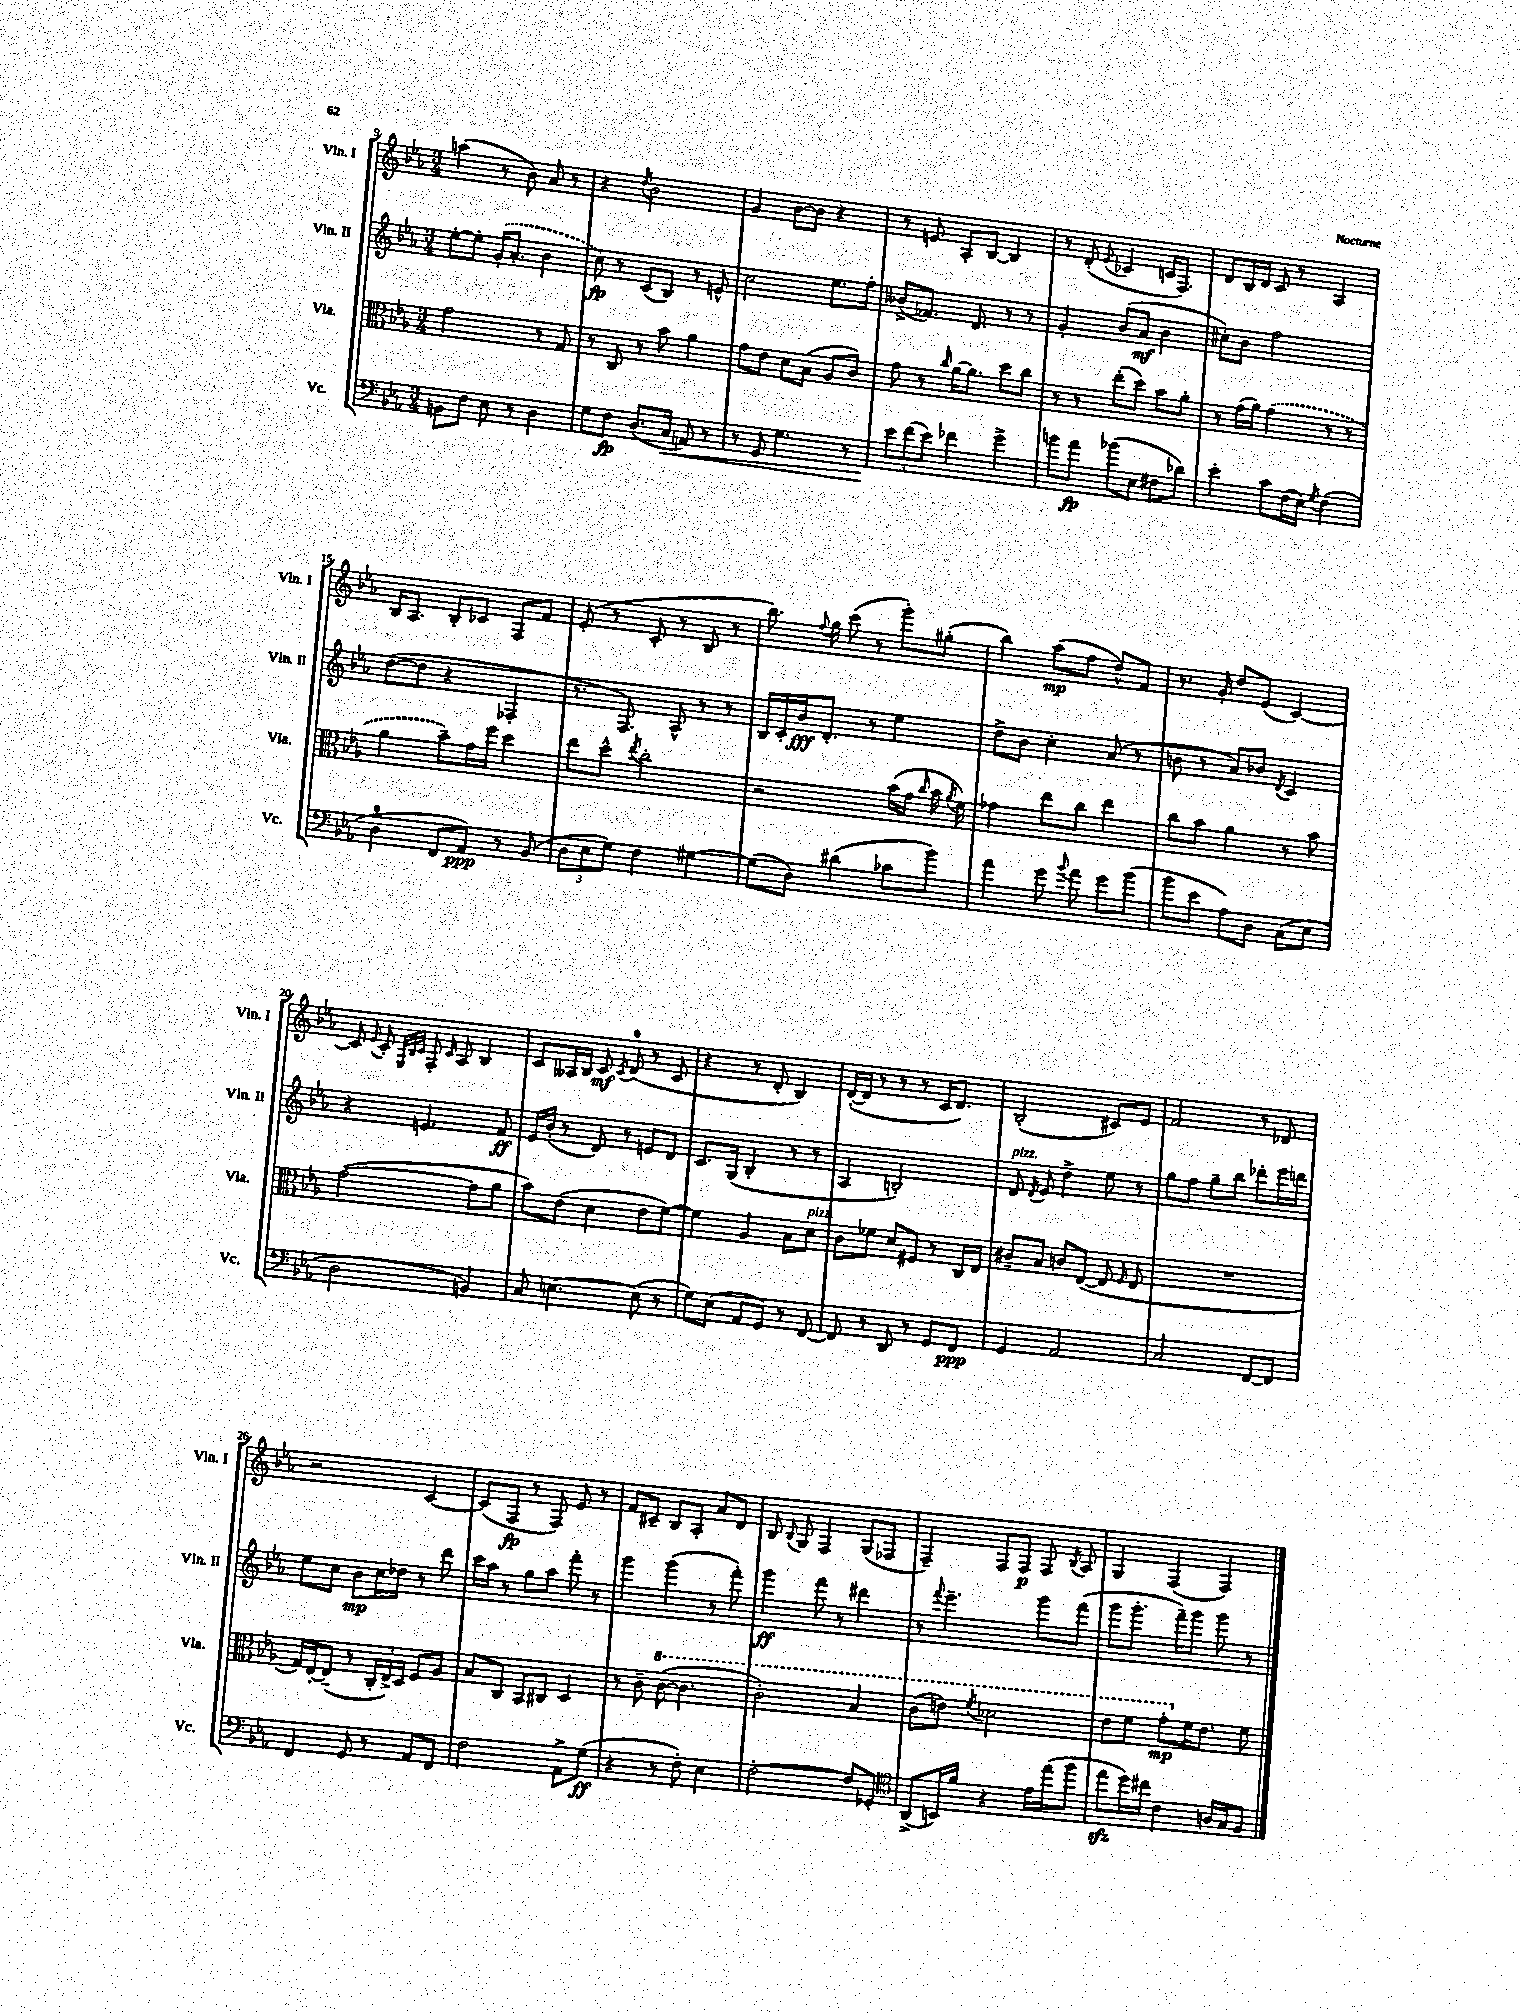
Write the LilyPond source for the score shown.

<<
\new StaffGroup <<
\new Staff = "s0" \with { instrumentName = "Vln. I" shortInstrumentName = "Vln. I" } {
    \clef treble \key ees \major \numericTimeSignature \time 3/4
    \autoBeamOff a''4( r8 bes'8) aes'8 r8 |
    r4 \acciaccatura { d''8 } bes'2 |
    g'4 bes'8[~ bes'8] r4 |
    r8 e'8 aes8[-. bes8]~ bes4 |
    r8 d'8-.( \appoggiatura { ees'8 } ces'4 c'16[ f8.]) |
    d'8[ bes16 d'16] c'8 r8 aes4 |
    bes16[ aes8.] bes8[-. ces'8] f8[ f'8] |
    ees'8-.( r8 c'8-. r8 bes8 r8 |
    bes''8.) \appoggiatura { f''8 } g''16 c'''8( r8 g'''8[-.) gis''8]-.( |
    bes''4) aes''8[\mp( f''8] d''8[-^) f'8] |
    r8. g'16-. d''8[ ees'8]( c'4~) |
    c'8 \appoggiatura { ees'8 } c'8-. \grace { ees32[ bes32 c'32] } f8-. \grace { c'16 } aes8 bes4 |
    c'8[ aeses16 bes16] c'8\mf \acciaccatura { c'8 } d'8-0( r8 c'8 |
    r4 r8 d'8-. bes4) |
    d'16[~-.( d'16] r8 r8 r8 c'16[ d'8.]) |
    bes2-.( cis'8[) ees'8] |
    f'2 r8 des'8 |
    r2 c'4~ |
    c'8[( f8]\fp r8 f8) ees'8 r8 |
    f'8[ cis'8]-- bes8[ aes8]-. aes'8[ d'8] |
    bes8 \appoggiatura { bes8 } g8 f4 g8[( fes8] |
    f4--) f8[ f8]\p f8 \acciaccatura { bes8 } aes8 |
    g4 f4( f4) \bar "|." |
}
\new Staff = "s1" \with { instrumentName = "Vln. II" shortInstrumentName = "Vln. II" } {
    \clef treble \key ees \major \numericTimeSignature \time 3/4
    \autoBeamOff ees''8[~-. ees''8]-. \once \slurDashed g'16[-.( aes'8.]-. bes'4 |
    c''8\fp) r8 c'8[( bes8]) r8 e'8-^ |
    c''2 ees''8.[ f''16]-. |
    beses'8[->( fes'8.]) d'8. r8 r8 |
    g'4-. bes'8[( aes'8]\mf bes'4 |
    cis''8[-.) bes'8] f''2 |
    d''8[~( d''8] r4 fes4-. |
    r8. f8.) aes8-^ r8 r8 |
    bes16[ c'16-. bes'16\fff d'8.]-. r8 ees''4 |
    d''8[-> bes'8] c''4-. aes'8( r8 |
    b'8 r8 aes'8[) bes'8] \acciaccatura { d'8 } c'4 |
    r4 e'4. f'8\ff |
    ees'16[ bes'16]-.( r8 d'8) r8 e'8[ d'8] |
    c'8.[ g16]( bes4-. r8 r8 |
    aes4 b2-.) |
    d'8^\markup { \italic "pizz." } \acciaccatura { d'8 } ees'8 d''4-> ees''8 r8 |
    g''8[ f''8] g''8[-- bes''8] des'''8[-. ees'''16 d'''16] |
    ees''8[ c''8] bes'8[\mp c''16 des''16] r8 d'''8 |
    c'''16[ aes''16] r8 g''8[ aes''8] f'''8-. r8 |
    g'''4 g'''4( r8 f'''8-.) |
    g'''4\ff f'''8 r8 dis'''4 |
    r8 \appoggiatura { f'''8 } ees'''4.-- g'''8[ f'''8]( |
    g'''8[ g'''8.]-. f'''16[--) g'''8] g'''8 r8 \bar "|." |
}
\new Staff = "s2" \with { instrumentName = "Vla." shortInstrumentName = "Vla." } {
    \clef alto \key ees \major \numericTimeSignature \time 3/4
    \autoBeamOff g'2 r8 g8 |
    r8 c8 r8 bes'8 aes'4 |
    g'8[ ees'8] d'8[ bes8]( aes8[ c'8]) |
    g'8 r8 \grace { c''16 } aes'16[~ aes'8.] d''8[ c''8] |
    r8 r8 ees''8[-.( d''8]) bes'8[ aes'8]-. |
    r8 g'16[( aes'16]) \once \slurDashed g'4( r8 r8 |
    aes'4 bes'8[--) g'16 f''16] d''4 |
    ees''8[ d''8]-^ \acciaccatura { ees''8 } c''2-. |
    r2 bes'16[( g'16] \grace { c''16 } bes'16 \acciaccatura { aes'8 } f'16) |
    ges'4 ees''8[ c''8] ees''4 |
    c''8[ bes'8] aes'4 r8 bes'8 |
    g'2~( g'8[ aes'8] |
    bes'8[) ees'8]( d'4 ees'8[ f'8]~) |
    f'4 aes4 bes8[ d'8]^\markup { \italic "pizz." } |
    c'8[ fes'8] d'8[ fis8] r8 c16[ ees16] |
    cis'8[-- bes8] c'8[ ees8]~( ees8 \grace { f16 } ees8 |
    R2. |
    g16[) ees16~-. ees8]--( r8 \tuplet 3/2 { c16[-. ees16->) d16] } f8[ aes8] |
    bes8[ c8] bes,8[ cis8] d4 |
    r8 c'8-- \ottava #1 c''8~( c''4. |
    c''2-.) bes'4 |
    c''8[( e''8]) \acciaccatura { f''8 } des''2 |
    ees''8[ f''8] g''8[-.\mp \ottava #0 f'16 ees'8.] f'8 \bar "|." |
}
\new Staff = "s3" \with { instrumentName = "Vc." shortInstrumentName = "Vc." } {
    \clef bass \key ees \major \numericTimeSignature \time 3/4
    \autoBeamOff b,8[ f8] ees8 r8 d4 |
    g8[ f8]\fp d8.[( c16]\< a,8) r8 |
    r8 g,8 g4. r8 |
    \tuplet 3/2 { ees'8[\! f'8( ees'8]) } fes'4 g'4-> |
    b'8[ aes'8]\fp bes'8[( ees8] fis8[ des'8]) |
    ees'4-. c'8[ f16( ees16]) \acciaccatura { g8 } f4( |
    d4-0 f,8[ aes,8]\ppp) r8 bes,8( |
    \tuplet 3/2 { d8[ ees8 g8]) } f4 gis4~ |
    gis8[( d8]) dis'4( ces'8[ bes'8]) |
    aes'4 g'8 \appoggiatura { bes'8 } aes'8 g'8[ bes'8]( |
    bes'8[ ees'8] aes8[) d8] c8[( ees8] |
    d2 b,4) |
    c8 e4.~ e8( r8 |
    g8[) ees8]( aes,8[ g,8]) r8 f,8~ |
    f,8 r8 d,8 r8 g,8[ f,8]\ppp |
    g,4 aes,2 |
    c2 f,8[~ f,8] |
    f,4 g,8 r8 aes,8[ f,8] |
    f2 aes,8[-> g8]\ff( |
    r4 r8 f8-.) ees4 |
    f2~-. f8[ ges,8]-. |
    \clef tenor aes,8[->( b,16) f'16] r4 ees'16[ ees''16( f''8] |
    ees''8[\sfz d''16) cis''16] c'4 a16[ g16 f8] \bar "|." |
}
>>
>>
\layout { \context { \Score currentBarNumber = #9 } }
